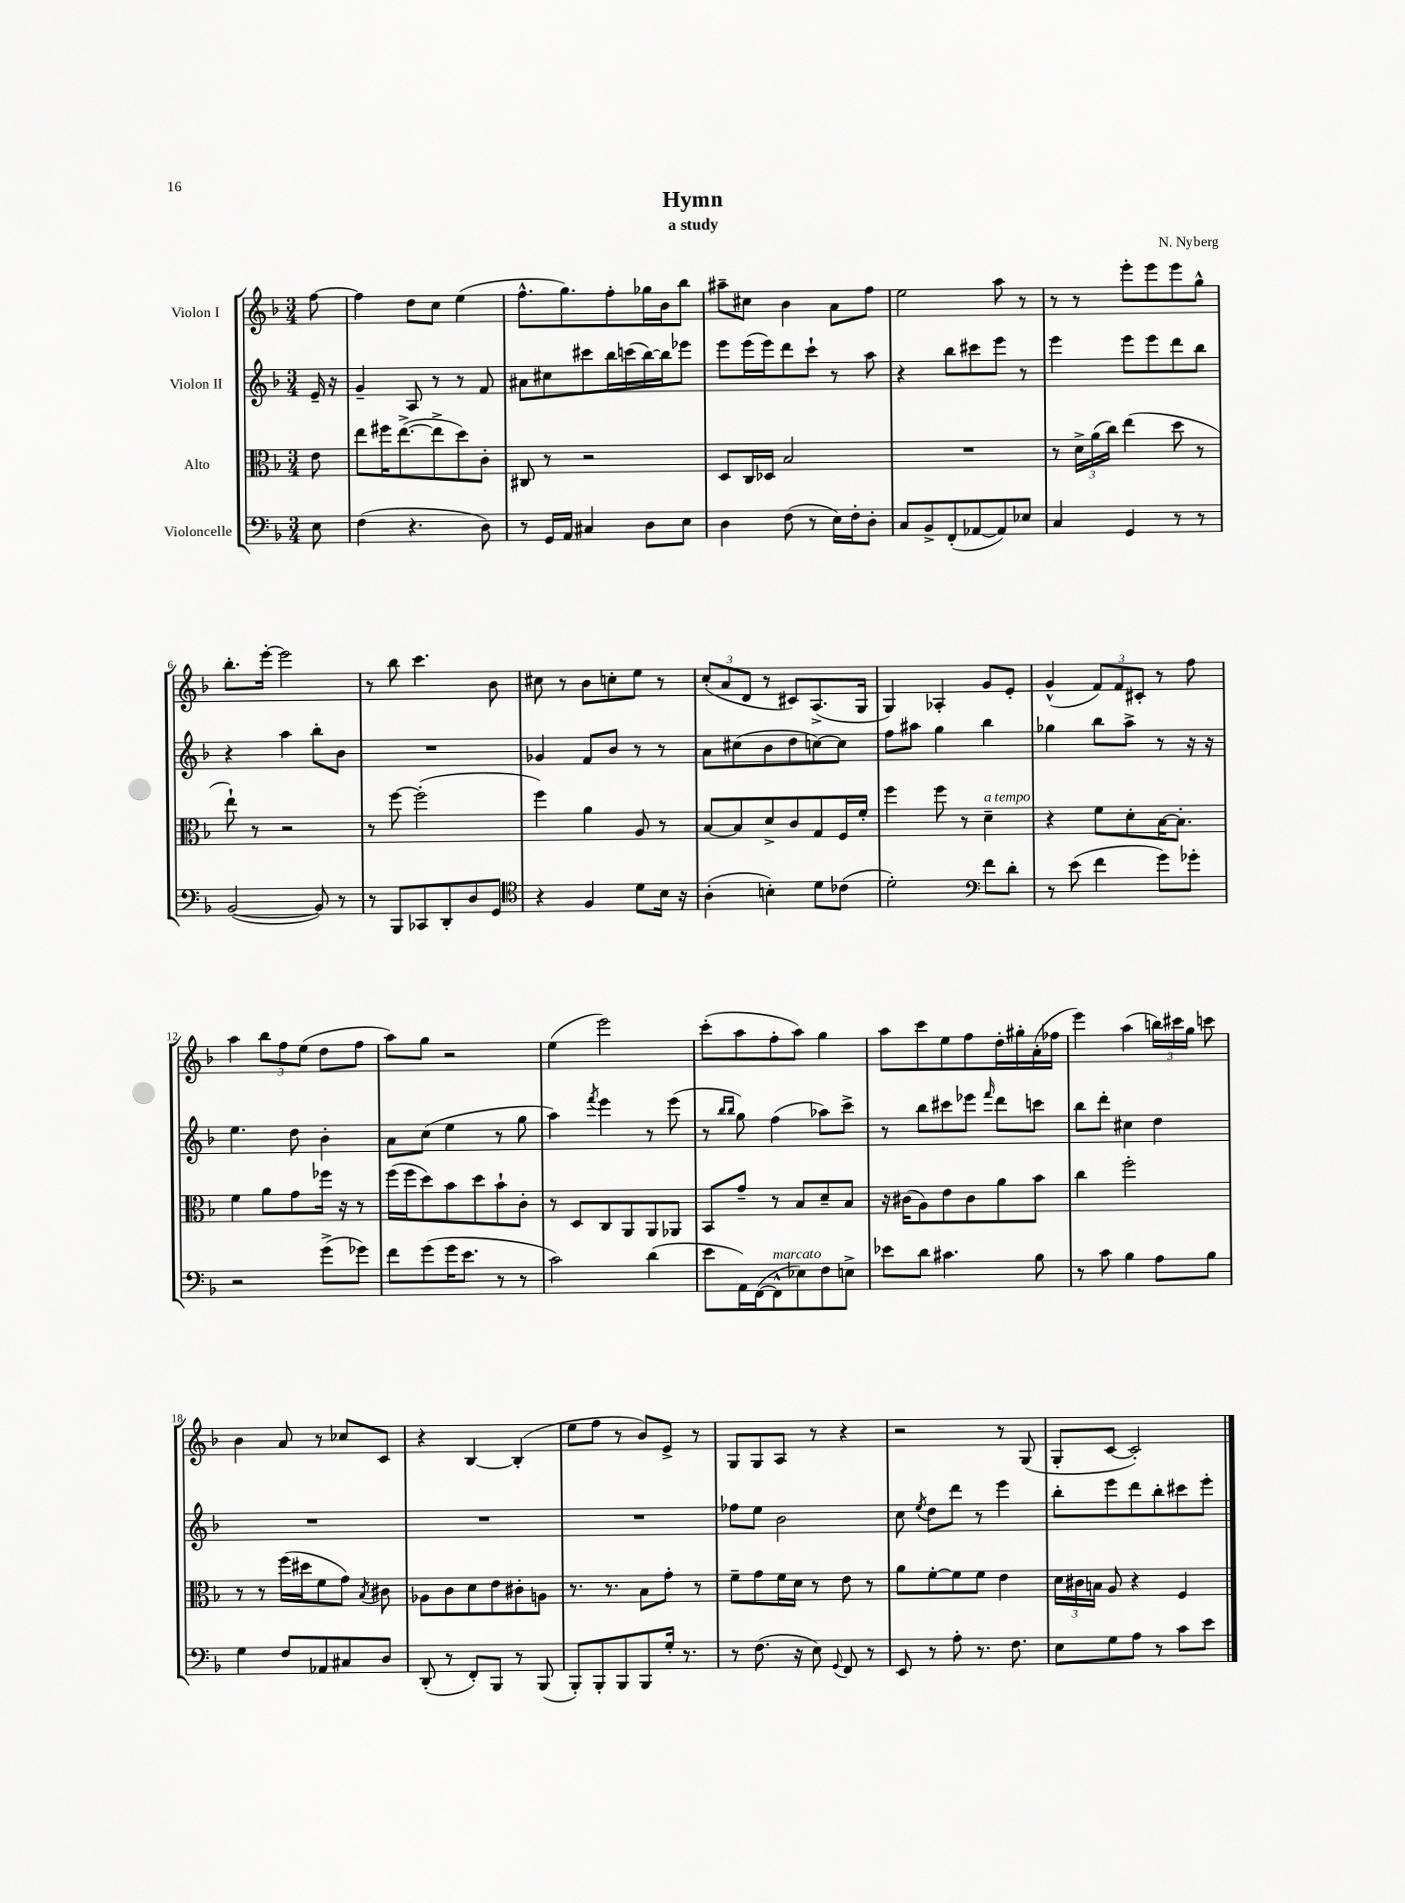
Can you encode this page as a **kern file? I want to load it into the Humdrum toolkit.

**kern	**kern	**kern	**kern
*part4	*part3	*part2	*part1
*staff4	*staff3	*staff2	*staff1
*I"Violoncelle	*I"Alto	*I"Violon II	*I"Violon I
*clefF4	*clefC3	*clefG2	*clefG2
*k[b-]	*k[b-]	*k[b-]	*k[b-]
*M3/4	*M3/4	*M3/4	*M3/4
=	=	=	=
8E\	8e\	16e~/	[8ff\
.	.	16r	.
=1	=1	=1	=1
(4F\	8ee\L	4g~/	4ff\]
.	16ff#X\K	.	.
.	([8.ee^\	.	.
4.r	.	8A/	8dd\L
.	8ee^\]	8r	8cc\J
.	8dd\)	8r	(4ee\
8D\)	8c'\J	8f/	.
=2	=2	=2	=2
8r	8C#X/	8a#X\L	8.ff^^\L
16GG/LL	8r	8cc#X\	.
16AA/JJ	.	.	8.gg\)
4C#X/	2r	8ccc#X\	.
.	.	16bb-\L	8ff'\
.	.	(16cccn\	.
8D\L	.	[16bb-\)	16gg-X\L
.	.	16bb-\J]	16b-\J
8E\J	.	8eee-X\J	8bb-\J
=3	=3	=3	=3
4D\	8D/L	8eee\L	8aa#X~\L
.	16C/L	(16eee\L	8cc#X\J
.	16D-X/JJ	16eee\J)	.
(8F\	2B-/	8ddd\	4b-\
8r	.	8ccc`\J	.
16E\LL)	.	8r	8a\L
16F'\J	.	.	.
8D'\J	.	8aa\	8ff\J
=4	=4	=4	=4
8C/L	2.r	4r	2ee\
8BB-^/	.	.	.
(8FF'/	.	8bb-\L	.
[8AA-X/	.	8ccc#X\	.
8AA-/])	.	8eee\J	8aa\
8E-X/J	.	8r	8r
=5	=5	=5	=5
4C/	8r	4eee\	8r
.	24d^\LL	.	8r
.	(24a\	.	.
.	24cc\JJ)	.	.
4GG/	(4ee\	8eee\L	8eee'\L
.	.	8eee\	8eee\
8r	8dd\	8ddd\	8eee\
8r	8r	8bb-\J	8gg^^\J
!!LO:LB:g=z
=6	=6	=6	=6
([2BB-/	8ee`\)	4r	8.bb-'\L
.	8r	.	.
.	.	.	[16eee'\Jk
.	2r	4aa\	2eee\]
8BB-/])	.	8bb-'\L	.
8r	.	8b-\J	.
=7	=7	=7	=7
8r	8r	2.r	8r
8BBB-/L	[8ff\	.	8bb-\
8CC-X/	(2ff'\]	.	4.ccc\
8DD'/	.	.	.
8D/	.	.	.
8GG/J	.	.	8b-\
=8	=8	=8	=8
*clefC4	*	*	*
4r	4ff\)	4g-X/	8cc#X\
.	.	.	8r
4F/	4a\	8f/L	8b-\L
.	.	8b-/J	8ccn'\
8d\L	8A/	8r	8ee\J
16B-\Jk	8r	8r	8r
16r	.	.	.
=9	=9	=9	=9
(4A'\	[8B-/L	8a\L	(12cc'/L
.	.	.	12a/
.	8B-/]	(8cc#X\	.
.	.	.	12d/J
4Bn'\)	8d^/	8b-\	8r
.	8c/	8dd\	8c#X/L)
8d\L	8G/	[8ccn\)	(8.A^/
(8c-X\J	16F/L	8cc\J]	.
.	16f'/JJ	.	16G/Jk
=10	=10	=10	=10
2d'\)	4ff\	8ff\L	4G/)
.	.	8aa#X\J	.
.	8ff\	4gg\	4A-X'/
.	8r	.	.
*clefF4	*	*	*
!	!LO:TX:a:i:t=a tempo	!	!
8f\L	4d~\	4bb-\	8g/L
8d'\J	.	.	8e'/J
=11	=11	=11	=11
8r	4r	4gg-X\	(4g^^/
(8e\	.	.	.
4f\	8f\L	8bb-\L	12f/L)
.	.	.	12f/
.	8d'\	8aa^\J	.
.	.	.	12c#X'/J
8g\L)	[16B-\K	8r	8r
.	8.B-'\J]	.	.
8g-X'\J	.	16r	8ff\
.	.	16r	.
!!LO:LB:g=z
=12	=12	=12	=12
2r	4f\	4.ee\	4aa\
.	8a\L	.	12bb-\L
.	.	.	12ff\
.	8g\	8dd\	.
.	.	.	(12ee\J
(8g^\L	16ff-X\Jk	4b-'\	8dd\L
.	16r	.	.
8g-X\J)	8r	.	8ff\J
=13	=13	=13	=13
8f\L	(16ff\LL	8a\L	8aa\L)
.	16ff\J	.	.
(8g\	8dd\)	(8cc\J	8gg\J
16g\K	8b-\	4ee\	2r
8.e\J	.	.	.
.	8dd\	.	.
8r	8b-`\	8r	.
8r	8c'\J	8gg\	.
=14	=14	=14	=14
2c\)	8r	4aa\)	(4ee\
.	8D/L	.	.
.	.	8qfff/	.
.	8C/	4eee\	2eee\)
.	8AA/	.	.
(4d\	8AA/	8r	.
.	8AA-X/J	(8eee\	.
=15	=15	=15	=15
8e\L	8BB-/L	8r	(8ccc'\L
.	.	16qqbb-/LL	.
.	.	16qqbb-/JJ	.
16AA\L)	8g~/J	8gg\)	8aa\
([16FF\J	.	.	.
!LO:TX:a:i:t=marcato	!	!	!
8FF^^\]	8r	(4ff\	8ff'\
8E-X\)	8B-/L	.	8aa\J)
8F\	8d~/	8aa-X\L)	4gg\
8En^\J	8B-/J	8ccc^\J	.
=16	=16	=16	=16
8e-X\L	16r	8r	8aa\L
.	(16c#X\KL	.	.
8d\J	8A\)	8bb-\L	8ccc\
4.c#X\	8e\	8ccc#X\	8ee\
.	8c#\	8eee-X\J	8ff\
.	.	16qqfff/	.
.	8a\	8ddd\L	16dd'\L
.	.	.	16gg#X'\
8B-\	8b-\J	8cccn\J	(16a'\
.	.	.	16ff-X\JJ
=17	=17	=17	=17
8r	4cc\	8bb-\L	4eee\)
8c\	.	8ddd'\J	.
4B-\	2ff'\	4cc#X\	(4aa\
8A\L	.	4dd\	24bbn\LL)
.	.	.	24ccc#X\
.	.	.	24gg\JJ
8B-\J	.	.	8cccn\
!!LO:LB:g=z
=18	=18	=18	=18
4G\	8r	2.r	4b-\
.	8r	.	.
8F/L	(16ff\LL	.	8a/
.	16dd#X\J	.	.
8AA-X/	8f\	.	8r
8C#X/	8g\J)	.	8cc-X/L
.	8qB-/	.	.
8D/J	8c#X\	.	8c/J
=19	=19	=19	=19
(8DD'/	8A-X\L	2.r	4r
8r	8c\	.	.
8FF'/L)	8d\	.	[4B-/
8BBB-/J	8e\	.	.
8r	8c#X'\	.	(4B-'/]
(8BBB-/	8An\J	.	.
=20	=20	=20	=20
8BBB-'/L)	8.r	2.r	8ee\L
8BBB-'/	.	.	8ff\J
.	8.r	.	.
8BBB-/	.	.	8r
8BBB-/	8B-\L	.	8b-/L)
16G'/Jk	8g'\J	.	8e^/J
8.r	.	.	.
.	8r	.	8r
=21	=21	=21	=21
8r	8f~\L	8ff-X\L	8G/L
(8.F\	8g\	8ee\J	8G/
.	16f\L	2b-\	8A/J
16r	16d\JJ	.	.
8E\)	8r	.	8r
8qqGG/	.	.	.
8FF/	8e\	.	4r
8r	8r	.	.
=22	=22	=22	=22
8EE/	8a\L	8cc\	2r
.	.	8qee/	.
8r	[8f'\	8dd\L	.
8A'\	8f\]	8ddd\J	.
8.r	8f\J	8r	.
.	4e\	4eee\	8r
8.F\	.	.	.
.	.	.	(8G/
=23	=23	=23	=23
8E\L	24d\LL	8bb-'\L	8G'/L
.	24c#X\	.	.
.	24Bn\JJ	.	.
8G\	8A/	8eee\	[8c/J
8A\J	4r	8ddd\	2c'/])
8r	.	8bb-'\	.
8c\L	4F/	8ccc#X\	.
8e\J	.	8eee'\J	.
==	==	==	==
*-	*-	*-	*-
